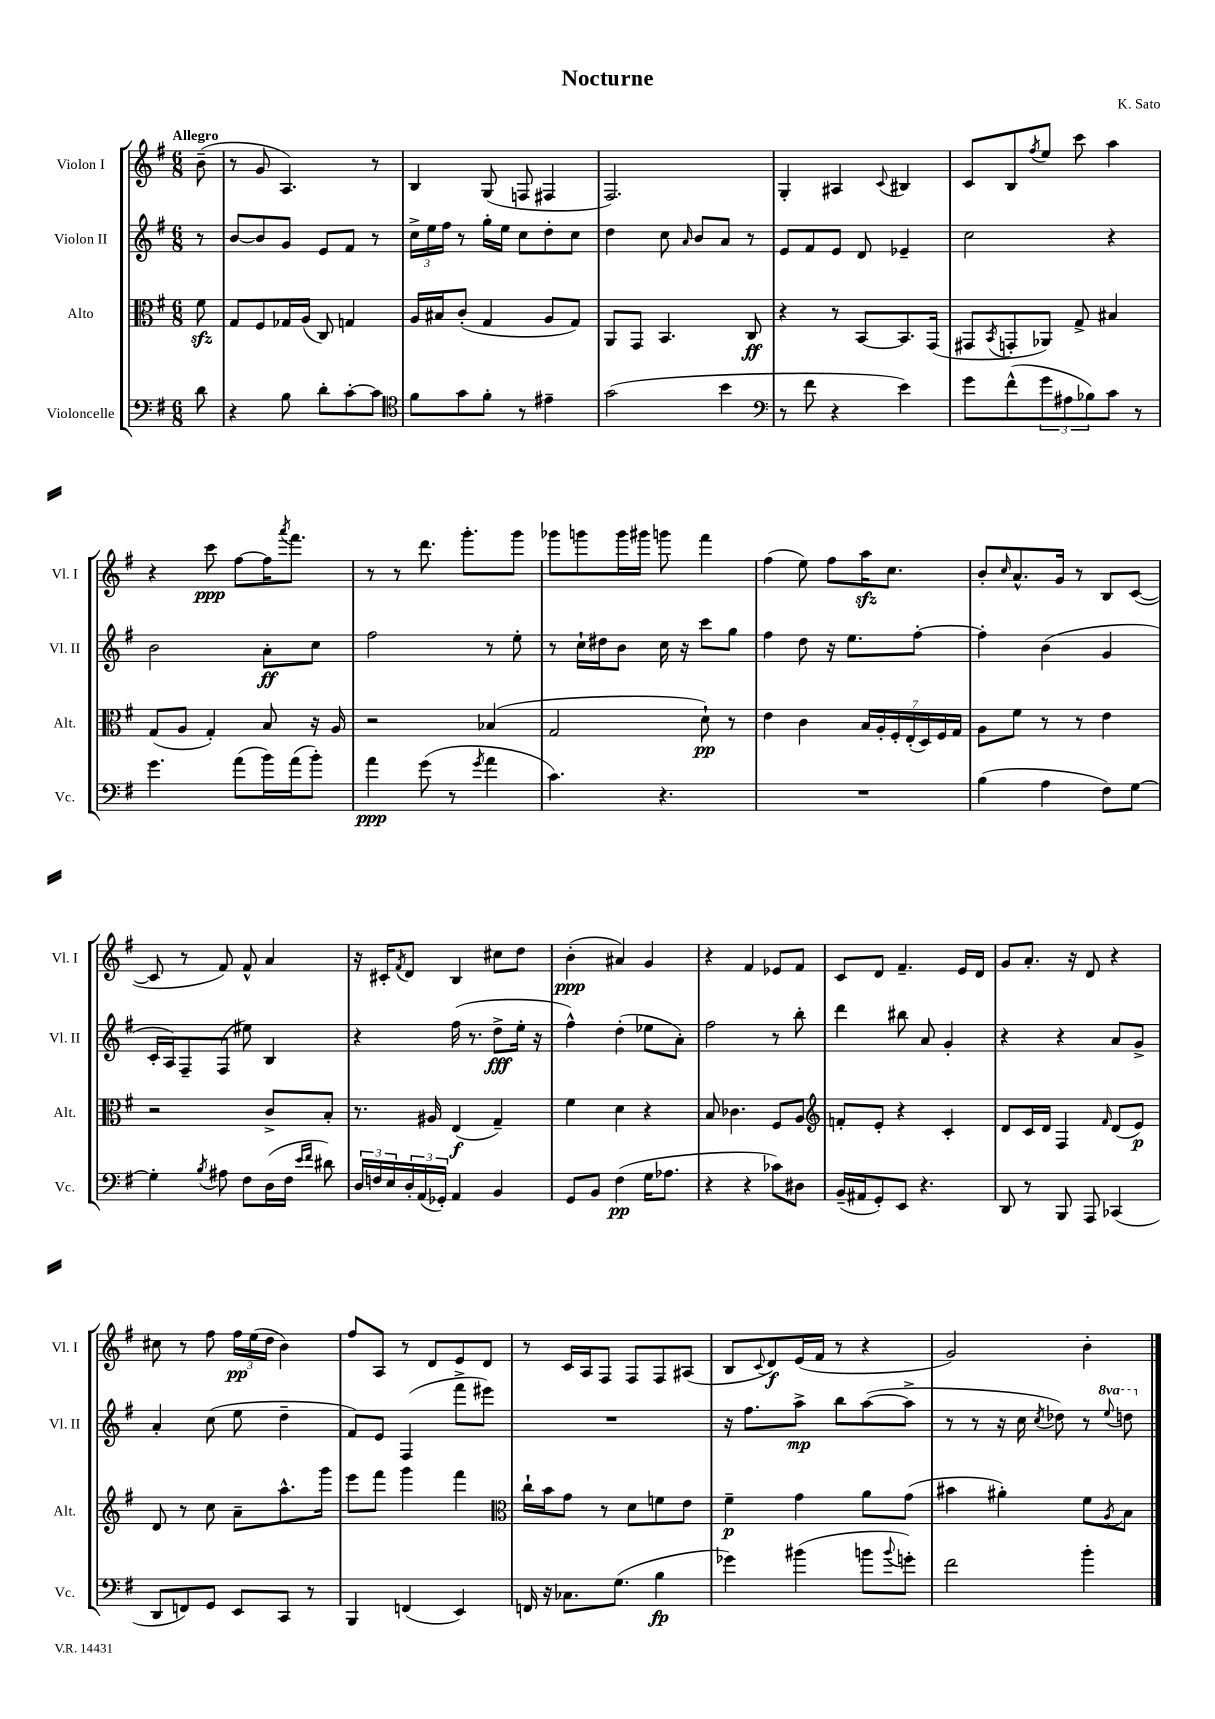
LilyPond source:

\header { title = "Nocturne" composer = "K. Sato" }
<<
\new StaffGroup <<
\new Staff = "s0" \with { instrumentName = "Violon I" shortInstrumentName = "Vl. I" } {
    \clef treble \key g \major \numericTimeSignature \time 6/8 \partial 8 \tempo "Allegro"
    b'8--( |
    r8 g'8 a4.) r8 |
    b4 g8( f8 fis4 |
    fis2.) |
    g4-. ais4 \appoggiatura { c'8 } bis4 |
    c'8 b8 \acciaccatura { fis''8 } e''8 c'''8 a''4 |
    r4 c'''8\ppp fis''8~ fis''16 \acciaccatura { a'''8 } fis'''8. |
    r8 r8 d'''8. g'''8.-. g'''8 |
    ges'''8 g'''8 g'''16 gis'''16 g'''8 fis'''4 |
    fis''4( e''8) fis''8 a''16\sfz c''8. |
    b'8-. \grace { c''16 } a'8.-^ g'16 r8 b8 c'8~( |
    c'8 r8 fis'8) fis'8-^ a'4 |
    r16 cis'16-. \acciaccatura { fis'8 } d'8 b4 cis''8 d''8 |
    b'4-.\ppp( ais'4) g'4 |
    r4 fis'4 ees'8 fis'8 |
    c'8 d'8 fis'4.-- e'16 d'16 |
    g'8 a'8.-. r16 d'8 r4 |
    cis''8 r8 fis''8 \tuplet 3/2 { fis''16\pp e''16( d''16 } b'4) |
    fis''8 a8 r8 d'8 e'8 d'8 |
    r8 c'16 a16 fis8 fis8 fis8 ais8( |
    b8 \appoggiatura { c'8 } d'8\f) e'16( fis'16 r8 r4 |
    g'2) b'4-. \bar "|." |
}
\new Staff = "s1" \with { instrumentName = "Violon II" shortInstrumentName = "Vl. II" } {
    \clef treble \key g \major \numericTimeSignature \time 6/8 \set Staff.ottavationMarkups = #ottavation-simple-ordinals \partial 8
    r8 |
    b'8~ b'8 g'8 e'8 fis'8 r8 |
    \tuplet 3/2 { c''16-> e''16 fis''16 } r8 g''16-. e''16 c''8 d''8-. c''8 |
    d''4 c''8 \grace { a'16 } b'8 a'8 r8 |
    e'8 fis'8 e'8 d'8 ees'4-- |
    c''2 r4 |
    b'2 a'8-.\ff c''8 |
    fis''2 r8 e''8-. |
    r8 c''16-! dis''16 b'8 c''16 r16 c'''8 g''8 |
    fis''4 d''8 r16 e''8. fis''8~-. |
    fis''4-. b'4( g'4 |
    c'16-. a16) fis8-- fis8( eis''8) b4 |
    r4 fis''16( r8. d''8->\fff e''16-. r16 |
    fis''4-^) d''4-.( ees''8 a'8-.) |
    fis''2 r8 b''8-. |
    d'''4 bis''8 a'8 g'4-. |
    r4 r4 a'8 g'8-> |
    a'4-. c''8( e''8 d''4-- |
    fis'8) e'8 fis4( fis'''8-> eis'''8) |
    R2. |
    r16 fis''8. a''8->\mp b''8 a''8~( a''8-> |
    r8 r8 r16 c''16 \acciaccatura { c''8 } des''8) r8 \ottava #1 \appoggiatura { e'''8 } d'''!8 \ottava #0 \bar "|." |
}
\new Staff = "s2" \with { instrumentName = "Alto" shortInstrumentName = "Alt." } {
    \clef alto \key g \major \numericTimeSignature \time 6/8 \partial 8
    fis'8\sfz |
    g8 fis8 ges16 a16( c8) g4 |
    a16 bis16 c'8-.( g4 a8 g8) |
    a,8 g,8 b,4. c8\ff |
    r4 r8 b,8~ b,8. g,16( |
    gis,8 \acciaccatura { b,8 } g,8-. aes,8) g8-> bis4 |
    g8( a8 g4-.) b8 r16 a16 |
    r2 bes4( |
    g2 d'8-!\pp) r8 |
    e'4 c'4 \tuplet 7/4 { b16 a16-. fis16-. e16-.( d16) fis16 g16 } |
    a8 fis'8 r8 r8 e'4 |
    r2 c'8-> b8-. |
    r8. ais16 e4\f( g4--) |
    fis'4 d'4 r4 |
    b8 ces'4. fis8 a8 |
    \clef treble f'8-. e'8-. r4 c'4-. |
    d'8 c'16 d'16 fis4 \grace { fis'16 } d'8( e'8\p) |
    d'8 r8 c''8 a'8-- a''8.-^ g'''16 |
    e'''8 fis'''8 g'''4 fis'''4 |
    \clef alto c''16-! b'16 g'8 r8 d'8 f'8 e'8 |
    fis'4--\p g'4 a'8 g'8( |
    bis'4 ais'4-.) fis'8 \acciaccatura { a8 } b8 \bar "|." |
}
\new Staff = "s3" \with { instrumentName = "Violoncelle" shortInstrumentName = "Vc." } {
    \clef bass \key g \major \numericTimeSignature \time 6/8 \partial 8
    d'8 |
    r4 b8 d'8-. c'8~-. c'8 |
    \clef tenor fis'8 g'8 fis'8-. r8 eis'4-- |
    g'2( b'4 |
    \clef bass r8 fis'8 r4 e'4) |
    g'8 fis'8-^( \tuplet 3/2 { g'8 ais8 bes8) } c'8 r8 |
    g'4. a'8( b'16) a'16( b'8-.) |
    a'4\ppp g'8( r8 \acciaccatura { g'8 } a'4 |
    c'4.) r4. |
    R2. |
    b4( a4 fis8) g8~ |
    g4-. \acciaccatura { b8 } ais8 fis8 d16( fis16 \grace { e'16 fis'16 } dis'8) |
    \tuplet 3/2 { d16 f16 e16 } \tuplet 3/2 { d16-. a,16( ges,16-.) } a,4 b,4 |
    g,8 b,8 fis4\pp( g16 aes8. |
    r4 r4 ces'8) dis8 |
    b,16--( ais,16 g,8-.) e,8 r4. |
    d,8 r8 b,,8 a,,8 ces,4( |
    d,8 f,8) g,8 e,8 c,8 r8 |
    b,,4 f,4( e,4) |
    f,16 r16 ces8. g8.( b4\fp |
    ges'4) bis'4( b'8 \appoggiatura { b'8 } g'8-.) |
    fis'2 b'4-. \bar "|." |
}
>>
>>
\layout { \context { \Score \remove "Bar_number_engraver" } }
